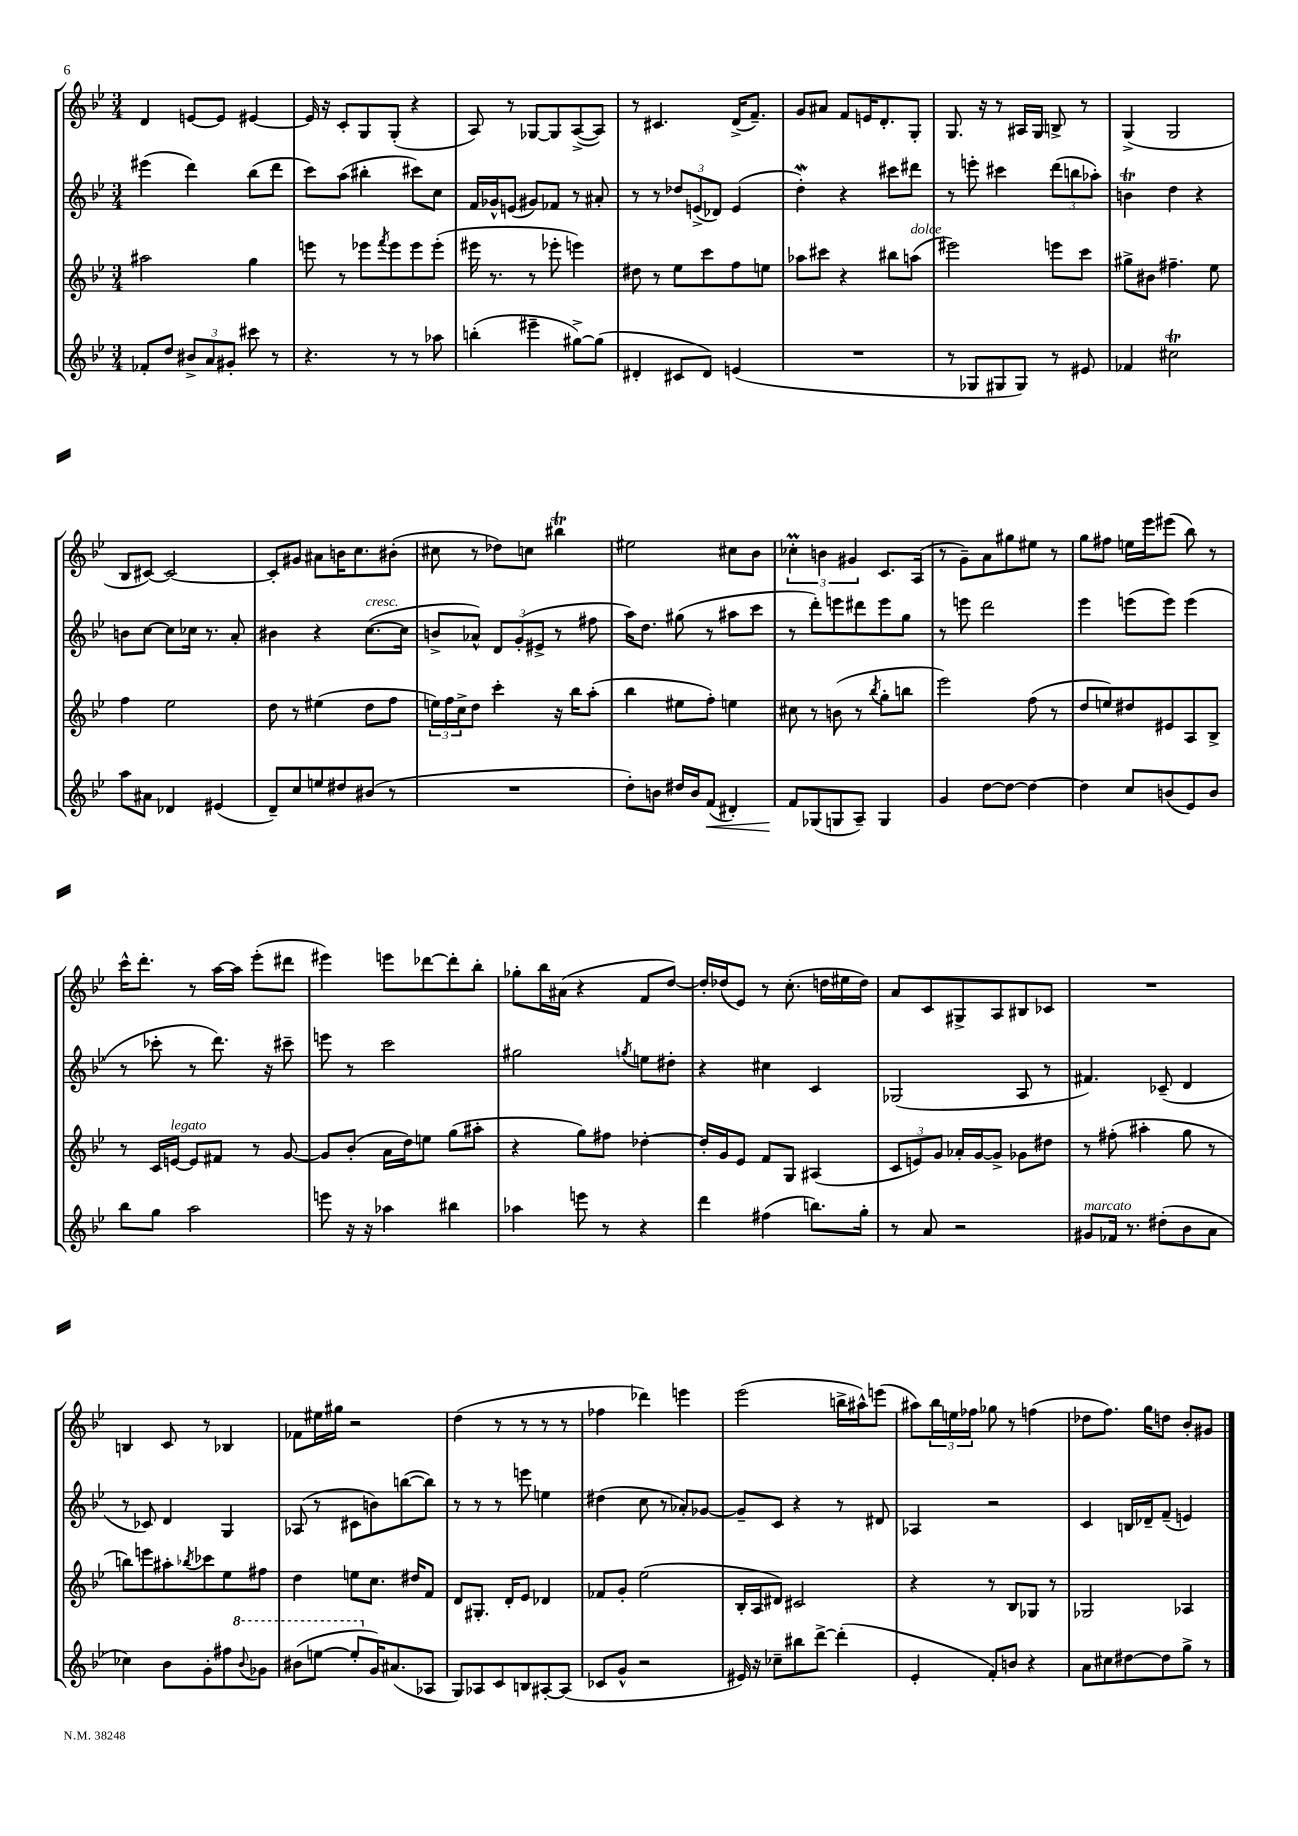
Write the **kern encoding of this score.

**kern	**kern	**kern	**kern
*staff4	*staff3	*staff2	*staff1
*clefG2	*clefG2	*clefG2	*clefG2
*k[b-e-]	*k[b-e-]	*k[b-e-]	*k[b-e-]
*M3/4	*M3/4	*M3/4	*M3/4
8f-'	2aa#	(4eee#	4d
8dd	.	.	.
12b#^	.	4ddd)	[8e
12a	.	.	.
.	.	.	8e]
12g#'	.	.	.
8ccc#	4gg	(8bb-	[4e#
8r	.	8ddd	.
=	=	=	=
4.r	8eee	8ccc)	16e#]
.	.	.	16r
.	8r	(8aa	8c'
.	8eee-	4bb#'	8G
.	8qfff	.	.
8r	8eee-	.	(8G'
8r	8eee-	8ccc#)	4r
8aa-	(8eee-'	8cc	.
=	=	=	=
(4bb'	16eee#	16f	8A)
.	8.r	16g-^^	.
.	.	(8e	8r
4eee#~	8r	8g#)	[8G-
.	8eee-'	8f-	8G-]
[8gg#^)	4eee)	8r	([8A^
(8gg#]	.	8a#'	8A])
=	=	=	=
4d#'	8dd#	8r	8r
.	8r	8r	4.c#
8c#	8ee-	12dd-	.
.	.	(12e^	.
8d#)	8ccc	.	.
.	.	12d-)	.
(4e	8ff	(4e	(16d^
.	.	.	8.f~)
.	8ee	.	.
=	=	=	=
2.r	8aa-	4dd')	8g
.	8ccc#	.	8a#
.	4r	4r	8f
.	.	.	16e
.	.	.	8.d'
.	8bb#	8ccc#	.
.	(8aa	8ddd#	8G'
=	=	=	=
8r	2eee#)	8r	8.G
8G-	.	8eee'	.
.	.	.	16r
8G#	.	4ccc#	8r
8G#)	.	.	16A#
.	.	.	16G
8r	8eee	(12ddd	8B^
.	.	12bb	.
8e#	8ccc	.	8r
.	.	12aa-')	.
=	=	=	=
4f-	8gg#^	4b	(4G^
.	8b#	.	.
2cc#	4.ff#~	4dd	2G
.	.	4r	.
.	8ee-	.	.
=	=	=	=
8aa	4ff	8b	8B-
8a#	.	[8cc	[8c#)
4d-	2ee-	8cc]	2c#_
.	.	16cc-	.
.	.	8.r	.
(4e#	.	.	.
.	.	8a'	.
=	=	=	=
8d~)	8dd	4b#	8c#']
8cc	8r	.	8g#
8ee	(4ee#	4r	8a#
8dd#	.	.	16b
.	.	.	8.cc
(8b#	8dd	([8.cc	.
8r	8ff	.	(8b#'
.	.	16cc]	.
=	=	=	=
2.r	24ee)	8b^	8cc#
.	24ff	.	.
.	24cc^	.	.
.	8dd	8a-^^)	8r
.	4ccc'	12d	8dd-)
.	.	(12g'	.
.	.	.	8cc
.	.	12e#^	.
.	16r	8r	4bb#
.	16bb-	.	.
.	(8aa'	8ff#	.
=	=	=	=
8dd')	4bb-	16aa)	2ee#
.	.	8.dd	.
8b	.	.	.
16dd#	8ee#	(8gg#	.
16b	.	.	.
(8f	8ff')	8r	.
4d#')	4ee	8aa#	8cc#
.	.	8ccc	8b-
=	=	=	=
8f	8cc#	8r	6cc-'
(8G-	8r	8ddd')	.
.	.	.	6b
8G	(8b	8eee	.
.	.	.	6g#
8A~)	8r	8ddd#	.
.	8qbb-	.	.
4G	8gg'	8eee	8.c
.	8bb	8gg	.
.	.	.	(16A
=	=	=	=
4g	2eee-)	8r	8r
.	.	8eee	8g~)
[8dd	.	2ddd	8a
8dd_	.	.	8gg#
4dd_	(8ff	.	8ee#
.	8r	.	8r
=	=	=	=
4dd]	8dd	4eee-	8gg
.	8ee)	.	8ff#
8cc	8dd#	(8eee	16ee
.	.	.	16eee-
(8b	8e#	8eee)	(8eee#
8e-)	8A	(4eee	8bb-)
8b	8B-^	.	8r
=	=	=	=
8bb-	8r	8r	16ccc^^
.	.	.	8.ddd'
8gg	16c	8ccc-'	.
.	[16e	.	.
2aa	8e]	8r	8r
.	8f#	8.ddd)	[16aa
.	.	.	16aa]
.	8r	.	(8eee-'
.	.	16r	.
.	[8g	8ccc#~	8ddd#
=	=	=	=
8eee	8g]	8eee	4eee#)
16r	(8b-'	8r	.
16r	.	.	.
4aa-	16a	2ccc	8eee
.	16dd)	.	.
.	8ee	.	[8ddd-
4bb#	(8gg	.	8ddd-']
.	8aa#'	.	8bb-'
=	=	=	=
4aa-	4r	2gg#	8gg-'
.	.	.	16bb-
.	.	.	(16a#
8eee	8gg)	.	4r
8r	8ff#	.	.
.	.	8qgg	.
4r	[4dd-'	8ee	8f
.	.	8dd#'	[8dd)
=	=	=	=
4ddd	16dd-']	4r	16dd']
.	16g	.	(16dd-
.	8e-	.	8e-)
(4ff#	8f	4cc#	8r
.	8G	.	(8.cc'
8.bb)	(4A#	4c	.
.	.	.	16dd
.	.	.	16ee#
16gg'	.	.	16dd)
=	=	=	=
8r	12c	(2G-	8a
.	12e)	.	.
8a	.	.	8c
.	12g	.	.
2r	16a-'	.	8G#^
.	[16g	.	.
.	8g^]	.	8A
.	8g-	8A	8B#
.	8dd#	8r	8c-
=	=	=	=
8g#	8r	4.f#)	2.r
16f-	(8ff#'	.	.
8.r	.	.	.
.	4aa#'	.	.
(8dd#'	.	(8c-~	.
8b-	8gg	4d	.
8a	8r	.	.
=	=	=	=
4cc-)	8bb)	8r	4B
.	8eee	8c-)	.
8b-	8aa#'	4d	8c
.	8qbb-	.	.
8g'	8ccc-	.	8r
8ff#	8ee-	4G	4B-
8qqbb-	.	.	.
8gg-	8ff#	.	.
=	=	=	=
(8bb#	4dd	(8A-	8f-
[8eee	.	8r	16ee#
.	.	.	16gg#
8eee']	8ee	8c#	2r
16g)	8.cc	8b)	.
(8.a#	.	.	.
.	.	([8bb	.
.	16dd#	.	.
8A-	8f	8bb])	.
=	=	=	=
8G)	8d	8r	(4dd
8A-	8.G#'	8r	.
8c	.	8r	8r
.	16d'	.	.
8B	8e-	8eee	8r
[8A#'	4d-	4ee	8r
(8A#]	.	.	8r
=	=	=	=
8c-	8f-	(4dd#	4ff-
8g^^	8g'	.	.
2r	(2ee-	8cc	4ddd-)
.	.	8r	.
.	.	8a-')	4eee
.	.	[8g-	.
=	=	=	=
16e#)	16B-'	8g-~]	(2eee-
16r	16A	.	.
8cc-~	8d#)	8c	.
8bb#	2c#	4r	.
[8ddd^	.	.	.
(4ddd']	.	8r	16bb^
.	.	.	16aa#^^)
.	.	8d#	(8eee
=	=	=	=
4e-'	4r	4A-	8aa#)
.	.	.	24bb-
.	.	.	24ee
.	.	.	24ff-
8f')	8r	2r	8gg-
8b	8B-	.	8r
4r	8G-	.	(4ff
.	8r	.	.
=	=	=	=
8a	2G-	4c	8dd-
8cc#	.	.	8.ff)
[8dd#	.	16B	.
.	.	16d-~	16gg
8dd#]	.	(8f~	8dd
8gg^	4A-	4e)	8b-'
8r	.	.	8g#
==	==	==	==
*-	*-	*-	*-
